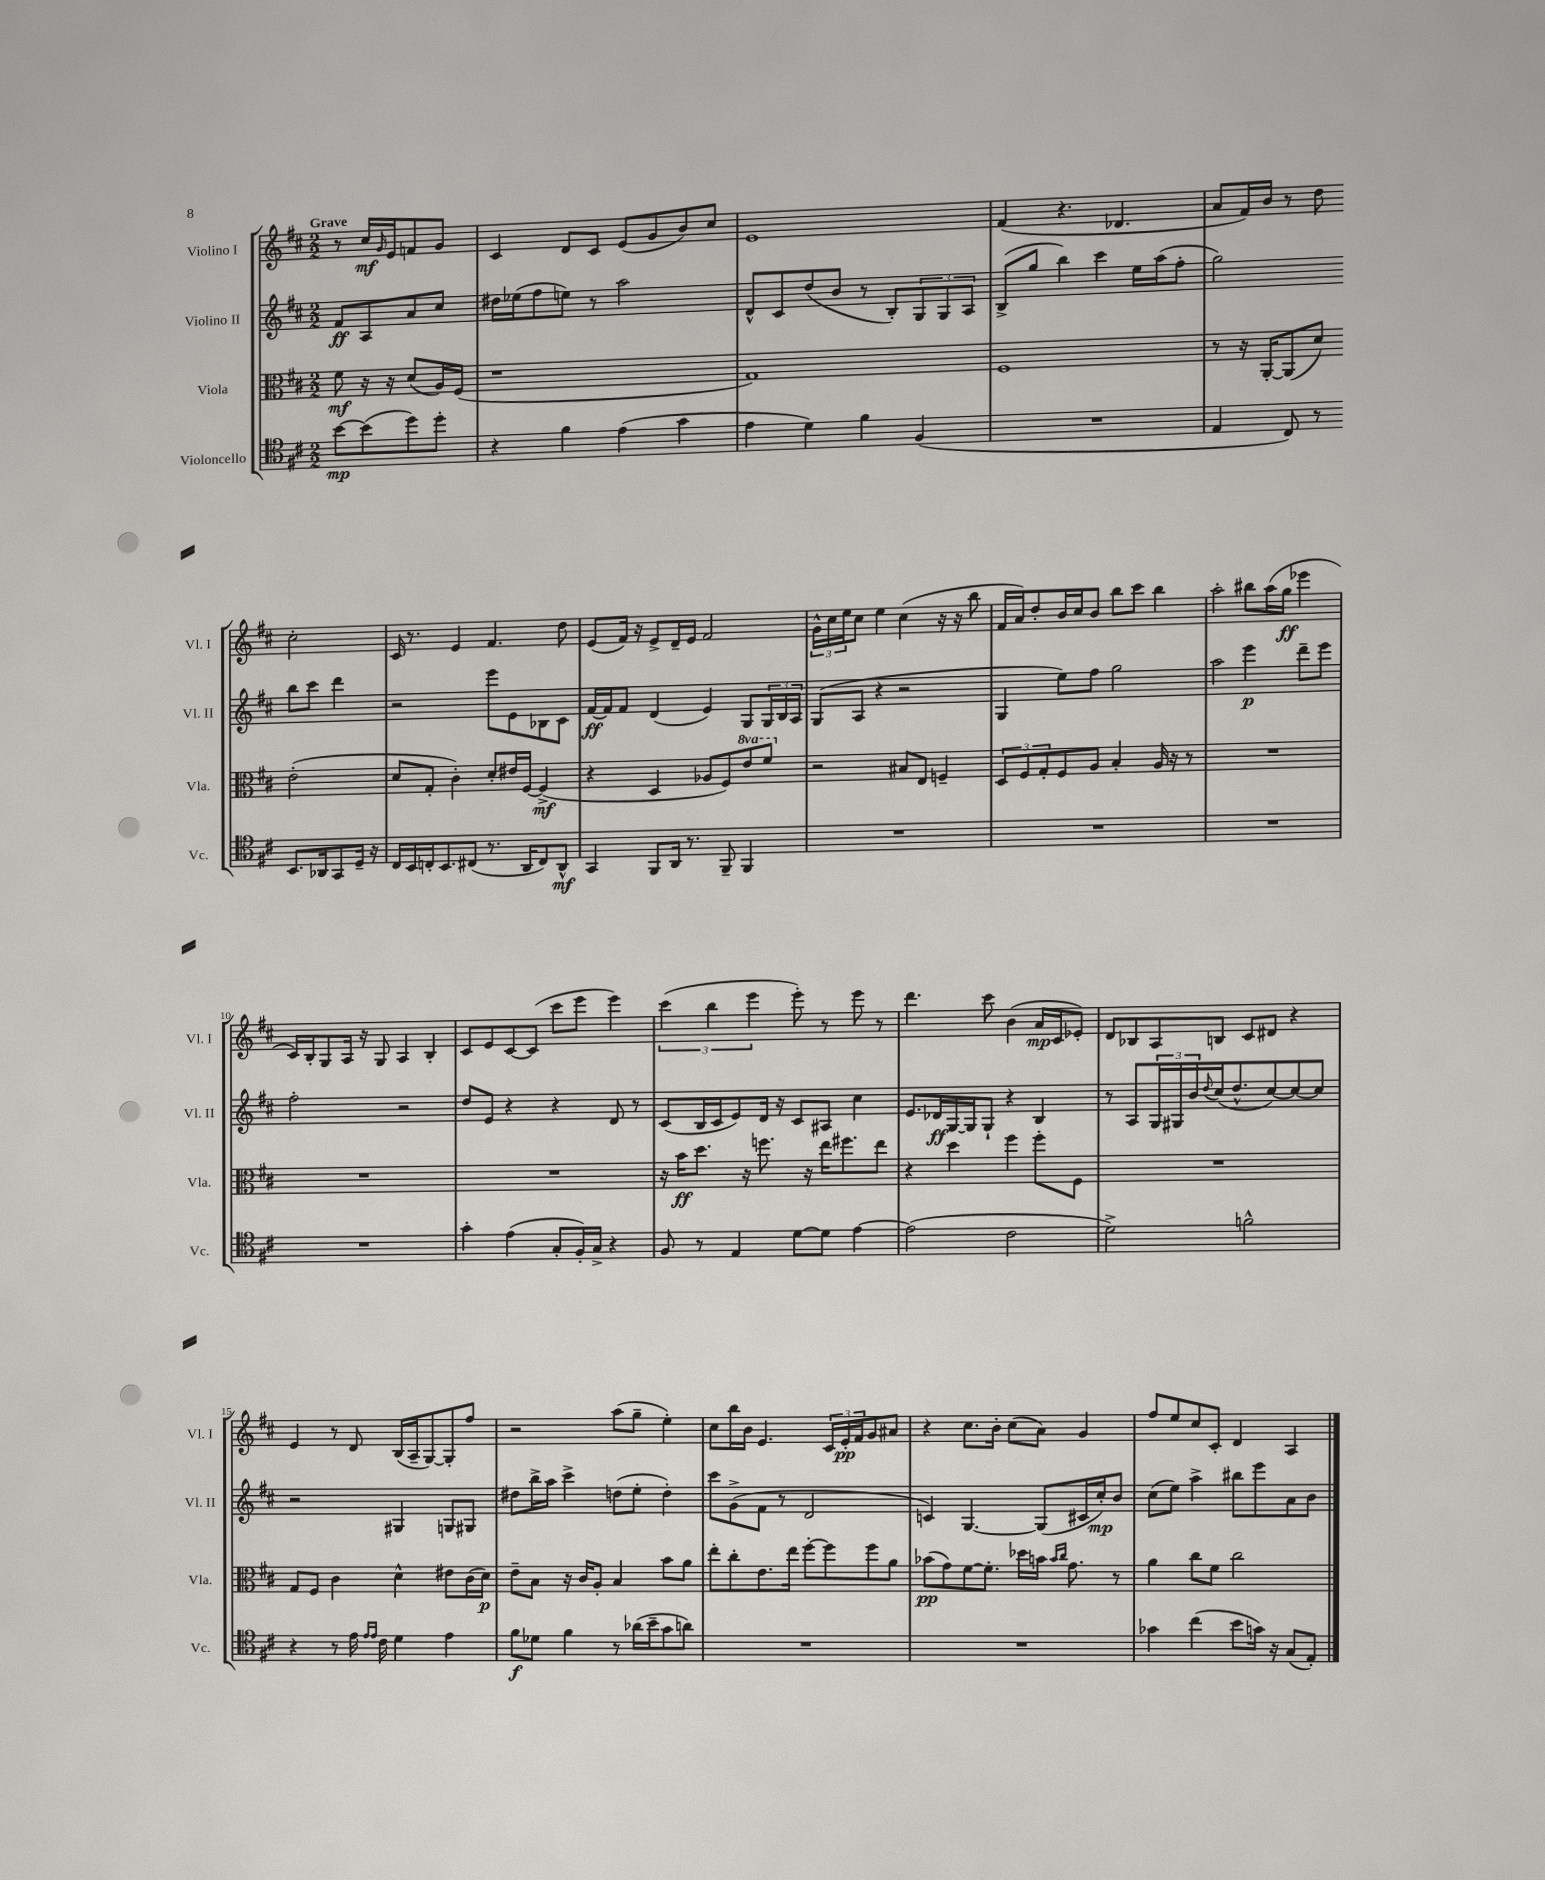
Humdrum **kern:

**kern	**kern	**kern	**kern
*staff4	*staff3	*staff2	*staff1
*clefC4	*clefC3	*clefG2	*clefG2
*k[f#c#]	*k[f#c#]	*k[f#c#]	*k[f#c#]
*M2/2	*M2/2	*M2/2	*M2/2
[8b\L	8f#\	8f#/L	8r
(8b\]	16r	8A/	16cc#/LL
.	.	.	16qqg/
.	16r	.	16e/J
8dd\)	(8d/L	8a/	8f/
8dd'\J	16A/L)	8cc#/J	8g/J
.	(16F#/JJ	.	.
=	=	=	=
4r	1r	16dd#\LL	4c#/
.	.	(16ee-\J	.
.	.	8ff#\	.
4f#\	.	8ee\J)	8d/L
.	.	8r	8c#/J
(4e\	.	2aa\	(8e/L
.	.	.	8g/
4g\	.	.	8b/)
.	.	.	8cc#/J
=	=	=	=
4e\	1G)	8d^^/L	1e
.	.	8c#/	.
4d\)	.	(8dd/	.
.	.	8b/J	.
4f#\	.	8r	.
.	.	8B'/L)	.
(4F#/	.	12G/	.
.	.	12G/	.
.	.	12A/J	.
=	=	=	=
1r	1F#	(8B^/L	(4f#/
.	.	8gg/J	.
.	.	4bb\)	4.r
.	.	4ccc#\	.
.	.	.	4.d-/
.	.	16ee\LL	.
.	.	(16aa\J	.
.	.	8ff#'\J	.
=	=	=	=
4E/	8r	2gg\)	8a/L
.	16r	.	16f#/L)
.	[16AA'/LK	.	16b/JJ
8C#/)	(8AA/]	.	8r
8r	8d/J)	.	8dd\
8.BB/L	(2e'\	8bb\L	2cc#'\
.	.	8ccc#\J	.
16AA-/k	.	.	.
8GG/	.	4ddd\	.
16D~/Jk	.	.	.
16r	.	.	.
=	=	=	=
16C#/LL	8d/L	2r	16c#/
16BB/	.	.	8.r
16C'/J	8G'/J	.	.
8.BB/	.	.	.
.	4c#'\)	.	4e/
(8C#/J	.	.	.
8.r	8d'/L	8eee\L	4.f#/
.	16e#/L	8e\	.
16AA/LK	[16F#/JJ	.	.
8C#/)	(4F#^/]	8B-\	.
8AA^^/J	.	8c#\J	8dd\
=	=	=	=
4GG/	4r	[16f#/LL	(8e/L
.	.	16f#/]J	.
.	.	8f#/J	16f#/Jk)
.	.	.	16r
8FF#/L	4D/	(4d/	8e^/L
16AA/Jk	.	.	16d~/L
8.r	.	.	16e/JJ
.	8A-/L	4e/)	2f#/
8FF#~/	8F#/)	.	.
4FF#/	8ee/	8G/L	.
.	8ff#/J	24G/L	.
.	.	24B/	.
.	.	24A/JJ	.
=	=	=	=
1r	2r	(8G/L	24g^^\LL
.	.	.	24cc#\
.	.	.	24ee\J
.	.	8A/J	8cc#\J
.	.	4r	4ee\
.	8B#/L	2r	(4cc#\
.	8E/J	.	.
.	4F~/	.	16r
.	.	.	16r
.	.	.	8bb\
=	=	=	=
1r	12D/L	4G/	16f#/LL
.	.	.	16a/J)
.	12F#/	.	.
.	.	.	8dd'/
.	12G'/	.	.
.	8F#/	8ee\L)	16b/L
.	.	.	16cc#/J
.	8A/J	8ff#\J	8b/J
.	4B'/	2gg\	8bb\L
.	.	.	8ccc#\J
.	16A/	.	4bb\
.	16r	.	.
.	8r	.	.
=	=	=	=
1r	1r	2aa\	2aa'\
.	.	4eee\	8bb#\L
.	.	.	(16aa\L
.	.	.	16gg\JJ
.	.	8ddd~\L	4eee-\
.	.	8eee\J	.
=	=	=	=
1r	1r	2ff#'\	16c#/LL)
.	.	.	16B'/J
.	.	.	8G/
.	.	.	16A/Jk
.	.	.	16r
.	.	.	8G/
.	.	2r	4A/
.	.	.	4B'/
=	=	=	=
4g'\	1r	8dd/L	8c#/L
.	.	8e/J	8e/
(4e\	.	4r	[8c#/
.	.	.	(8c#/]J
8G'/L	.	4r	8ccc#\L
16F#'/L)	.	.	8eee\J
16G^/JJ	.	.	.
4r	.	8d/	4eee\)
.	.	8r	.
=	=	=	=
8F#/	16r	(8c#/L	(6ccc#\
.	16b\LK	.	.
8r	8.dd\J	16B/L	.
.	.	.	6bb\
.	.	16c#/J	.
4E/	.	8e/)	.
.	16r	.	.
.	.	.	6eee\
.	8.ff\	16d/Jk	.
.	.	16r	.
[8d\L	.	8c#/L	8eee'\)
.	16r	.	.
8d\]J	16ee\LK	8A#/J	8r
.	8.ff#\	.	.
[4e\	.	4cc#\	8eee\
.	8ee\J	.	8r
=	=	=	=
(2e\]	4r	8.e/L	4.ddd\
.	.	16d-/L	.
.	4dd\	[16G/	.
.	.	16G/]J	.
.	.	8G`/J	8ccc#\
2c#\	4ff#\	4r	(4b\
.	8ff#'\L	4B/	16a/LL
.	.	.	16c#/J
.	8F#\J	.	8e-'/J)
=	=	=	=
2d^\)	1r	8r	8d/L
.	.	8A/L	8B-/
.	.	24G/L	8A/
.	.	24G#/	.
.	.	24b/	.
.	.	8qqdd/	.
.	.	(16cc#/J	8B/J
.	.	8.dd^^/	.
2f^^\	.	.	8c#/L
.	.	[8cc#/)	8d#/J
.	.	8cc#/_	4r
.	.	8cc#/]J	.
=	=	=	=
4r	8G/L	2r	4e/
.	8F#/J	.	.
8r	4c#\	.	8r
16e\	.	.	8d/
16qqe/LL	.	.	.
16qqe/JJ	.	.	.
16c#\	.	.	.
4d\	4d^^\	4G#/	(16B/LL
.	.	.	16A~/J
.	.	.	[8G/)
4e\	8e#\L	8G/L	8G'/]
.	(16c#\L	8G#/J	8ff#/J
.	16d\JJ)	.	.
=	=	=	=
8f#\L	8e~\L	8dd#\L	2r
8d-\J	8B\J	16bb^\L	.
.	.	16aa\JJ	.
4f#\	16r	4ccc#^\	.
.	16c#/LK	.	.
.	8A'/J	.	.
8r	4B/	(8dd\L	(8aa\L
(16a-\LL	.	8ee'\J	8gg~\J
16b~\J	.	.	.
8g\	8b\L	4dd'\)	4ee'\)
8a\J)	8a\J	.	.
=	=	=	=
1r	8ee'\L	8ccc#\L	8cc#\L
.	8cc#'\	(8g^\	16bb\L
.	.	.	16b\JJ
.	8.e\	8f#\J	4.e/
.	.	8r	.
.	16ee\Jk	.	.
.	[8ff#'\L	2d/	.
.	8ff#\]	.	24c#/LL
.	.	.	24e'/
.	.	.	24f#/J
.	8ff#\	.	8g/
.	8a\J	.	8a#/J
=	=	=	=
1r	(8b-\L	4c/)	4r
.	8g\)	.	.
.	[8f#\	[4.G/	8.cc#\L
.	8.f#'\]J	.	.
.	.	.	16b'\Jk
.	.	.	(8cc#\L
.	16dd-\LL	.	.
.	16b\JJ	(8G/]L	8a\J)
.	16qqb/LL	.	.
.	16qqcc#/JJ	.	.
.	8.g\	.	.
.	.	16c#/L	4g/
.	.	16cc#'/J)	.
.	8r	8b/J	.
=	=	=	=
4g-\	4a\	(8cc#\L	8ff#/L
.	.	8ee\J)	8ee/
(4cc#\	8cc#\L	4aa^\	8cc#/
.	8f#\J	.	8c#'/J
8b\L	2cc#\	8bb#\L	4d/
16g\Jk)	.	8eee\	.
16r	.	.	.
(8G/L	.	8a\	4A/
8E'/J)	.	8b\J	.
==	==	==	==
*-	*-	*-	*-
